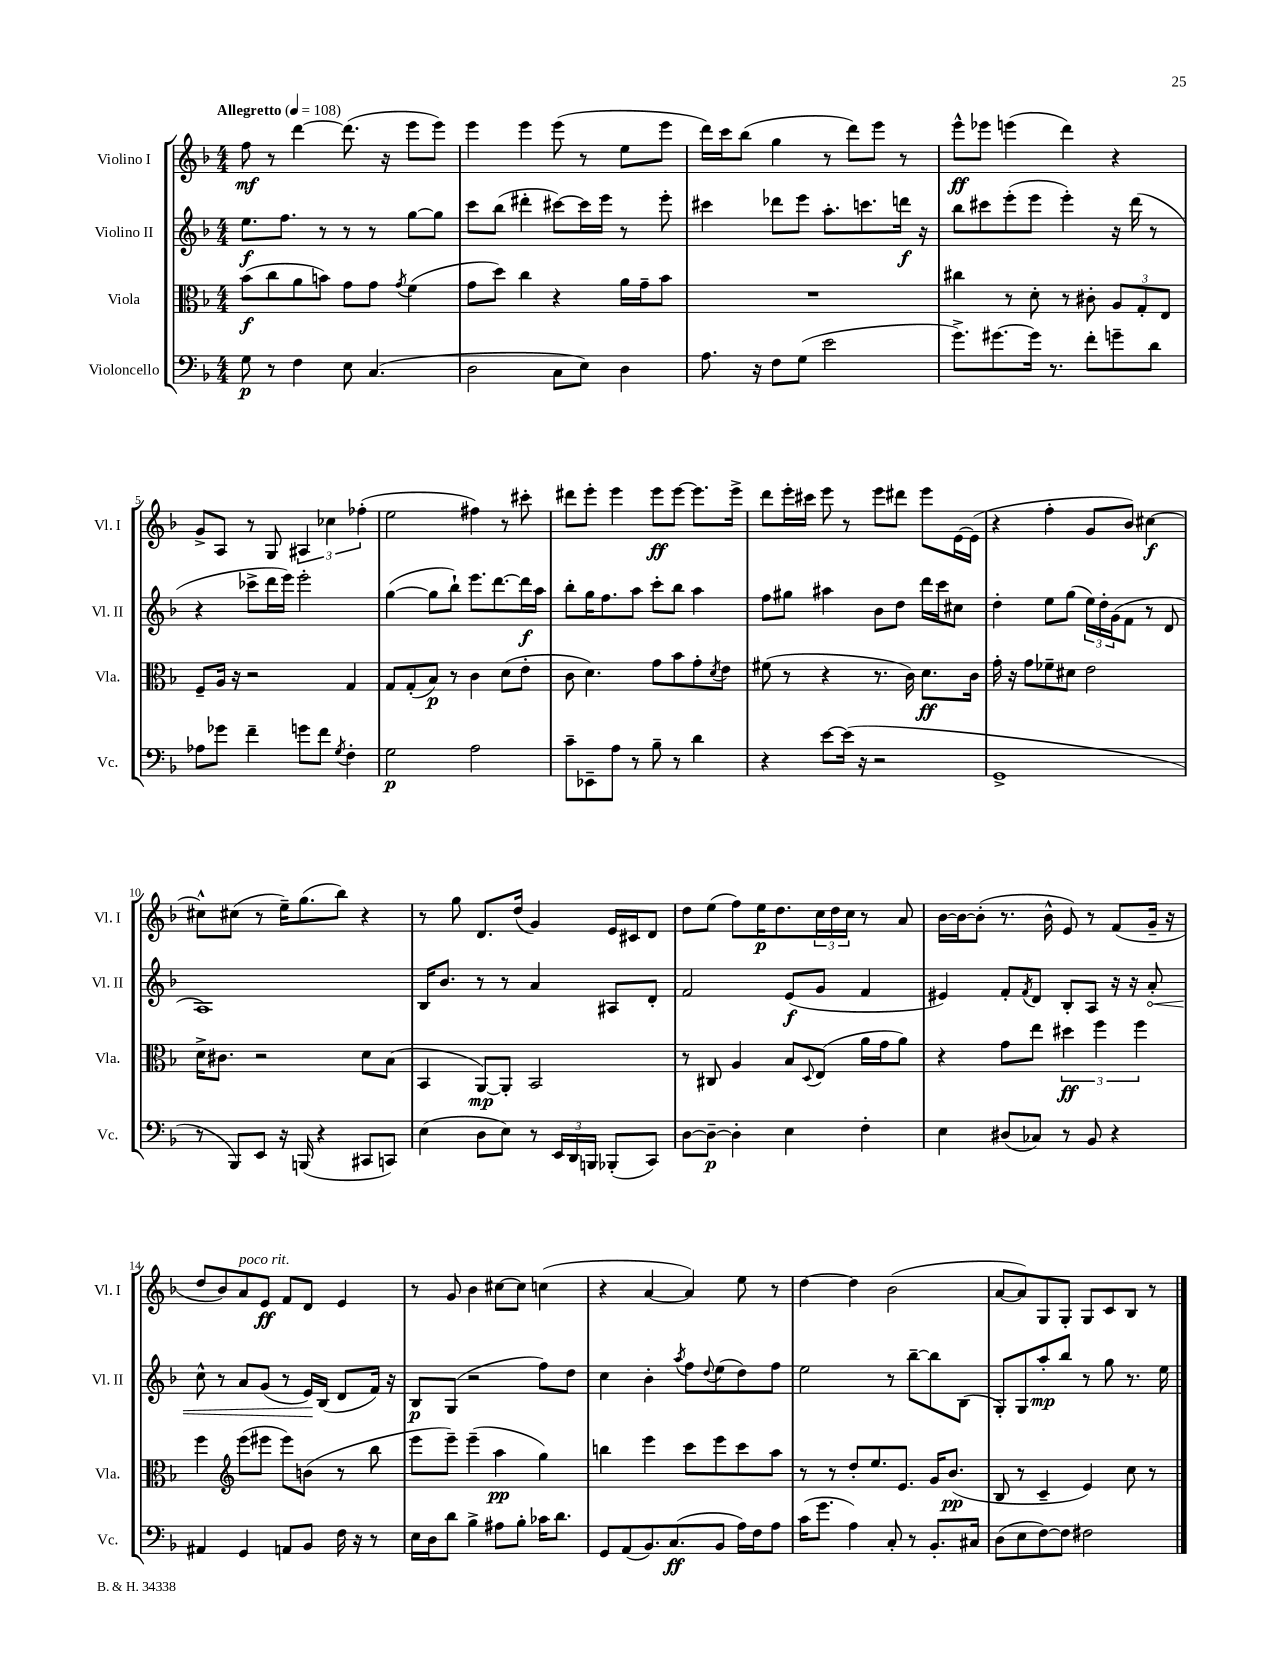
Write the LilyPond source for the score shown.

<<
\new StaffGroup <<
\new Staff = "s0" \with { instrumentName = "Violino I" shortInstrumentName = "Vl. I" } {
    \clef treble \key f \major \numericTimeSignature \time 4/4 \tempo "Allegretto" 4 = 108
    f''8\mf r8 d'''4~ d'''8.( r16 e'''8 e'''8) |
    e'''4 e'''4 e'''8( r8 e''8 e'''8 |
    d'''16) c'''16 bes''8( g''4 r8 d'''8) e'''8 r8 |
    e'''8-^\ff ees'''8 e'''4( d'''4) r4 |
    g'8-> a8 r8 g8 \tuplet 3/2 { ais4 ces''4 fes''4-.( } |
    e''2 fis''4) r8 cis'''8-. |
    dis'''8 e'''8-. e'''4 e'''8\ff e'''8~ e'''8. e'''16-> |
    d'''8 e'''16-. cis'''16 e'''8 r8 e'''8 dis'''8 e'''8 e'16~ e'16( |
    r4 f''4-. g'8 bes'8) cis''4~\f |
    cis''8-^ cis''8( r8 e''16--) g''8.( bes''8) r4 |
    r8 g''8 d'8. d''16( g'4) e'16 cis'16 d'8 |
    d''8 e''8( f''8) e''16\p d''8. \tuplet 3/2 { c''16 d''16 c''16 } r8 a'8 |
    bes'16~ bes'16~ bes'8-.( r8. bes'16-^ e'8) r8 f'8( g'16-- r16 |
    d''8 bes'8) a'8^\markup { \italic "poco rit." } e'8\ff f'8 d'8 e'4 |
    r8 g'8 bes'4 cis''8~ cis''8 c''4( |
    r4 a'4~ a'4) e''8 r8 |
    d''4~ d''4 bes'2( |
    a'8~ a'8) g8 g8-. g8 c'8 bes8 r8 \bar "|." |
}
\new Staff = "s1" \with { instrumentName = "Violino II" shortInstrumentName = "Vl. II" } {
    \clef treble \key f \major \numericTimeSignature \time 4/4
    e''8.\f f''8. r8 r8 r8 g''8~ g''8 |
    c'''8 bes''8( dis'''4-. cis'''8~) cis'''16 e'''16 r8 e'''8-. |
    cis'''4 des'''8 e'''8 a''8.-. c'''8. d'''16\f r16 |
    bes''8 cis'''8 e'''8-.( e'''8 e'''4-.) r16 d'''16( r8 |
    r4 ces'''8-> d'''16 e'''16) e'''2-. |
    g''4~( g''8 bes''8-!) e'''8. d'''8.~ d'''16\f a''16 |
    bes''8-. g''16 f''8. a''8 c'''8-. bes''8 a''4 |
    f''8 gis''8 ais''4 bes'8 d''8 d'''16 c'''16 cis''8 |
    d''4-. e''8 g''8( \tuplet 3/2 { e''16) d''16-. g'16( } f'8 r8 d'8 |
    a1) |
    bes16 bes'8. r8 r8 a'4 ais8 d'8-. |
    f'2 e'8\f( g'8 f'4 |
    eis'4) f'8-. \acciaccatura { f'8 } d'8 bes8-. a8 r16 r16 \once \override Hairpin.circled-tip = ##t a'8-.\< |
    c''8-^ r8 a'8 g'8( r8 e'16\!) bes16( d'8 f'16) r16 |
    bes8\p g8( r2 f''8) d''8 |
    c''4 bes'4-. \acciaccatura { a''8 } f''8 \appoggiatura { d''8 } e''8( d''8) f''8 |
    e''2 r8 bes''8~-- bes''8 bes8( |
    g8-.) g8 a''8-.\mp bes''8 r8 g''8 r8. e''16 \bar "|." |
}
\new Staff = "s2" \with { instrumentName = "Viola" shortInstrumentName = "Vla." } {
    \clef alto \key f \major \numericTimeSignature \time 4/4
    bes'8\f( c''8 a'8 b'8) g'8 g'8 \acciaccatura { g'8 } f'4( |
    g'8 d''8) c''4 r4 a'16 g'16-- bes'8 |
    R1 |
    cis''4 r8 d'8-. r8 cis'8-. \tuplet 3/2 { a8 g8-. e8 } |
    f8-- a16 r16 r2 g4 |
    g8 g8-.( bes8\p) r8 c'4 d'8( e'8-. |
    c'8 d'4.) g'8 bes'8 g'8-. \acciaccatura { d'8 } e'8 |
    fis'8( r8 r4 r8. c'16) d'8.\ff c'16 |
    g'16-. r16 g'8 fes'8-- dis'8 e'2 |
    d'16-> cis'8. r2 d'8 bes8( |
    bes,4 a,8~\mp) a,8-. bes,2 |
    r8 cis8 a4 bes8 \appoggiatura { d8 } e8( a'16 g'16 a'8) |
    r4 g'8 e''8 \tuplet 3/2 { dis''4\ff f''4 f''4 } |
    f''4 \clef treble e'''8( eis'''8 eis'''8) b'8( r8 bes''8 |
    e'''8 e'''8--) e'''4--( a''4\pp g''4) |
    b''4 e'''4 c'''8 e'''8 c'''8 a''8 |
    r8 r8 d''8-. e''8. e'8. g'16 bes'8.\pp( |
    bes8 r8 c'4-- e'4) c''8 r8 \bar "|." |
}
\new Staff = "s3" \with { instrumentName = "Violoncello" shortInstrumentName = "Vc." } {
    \clef bass \key f \major \numericTimeSignature \time 4/4
    g8\p r8 f4 e8 c4.( |
    d2 c8 e8) d4 |
    a8. r16 f8 g8( e'2 |
    g'8.->) gis'8.~ gis'16 r8. f'8-. g'8-- d'8 |
    aes8 ges'8 f'4-- g'8 f'8 \acciaccatura { g8 } f4-. |
    g2\p a2 |
    c'8-- ees,8-- a8 r8 bes8-- r8 d'4 |
    r4 e'8~ e'16( r16 r2 |
    g,1-> |
    r8 bes,,8) e,8 r16 b,,16( r4 cis,8 c,8) |
    e4( d8 e8) r8 \tuplet 3/2 { e,16 d,16 b,,16 } bes,,8-.( c,8) |
    d8~ d8~--\p d4-. e4 f4-. |
    e4 dis8( ces8) r8 bes,8 r4 |
    ais,4 g,4 a,8 bes,8 f16 r16 r8 |
    e16 d16 d'8 bes4-> ais8 bes8-. ces'16 d'8. |
    g,8 a,8( bes,8.) c8.\ff( bes,8 a16) f16 a8 |
    c'16( g'8. a4) c8-. r8 bes,8.-. cis16 |
    d8( e8 f8~) f8 fis2 \bar "|." |
}
>>
>>
